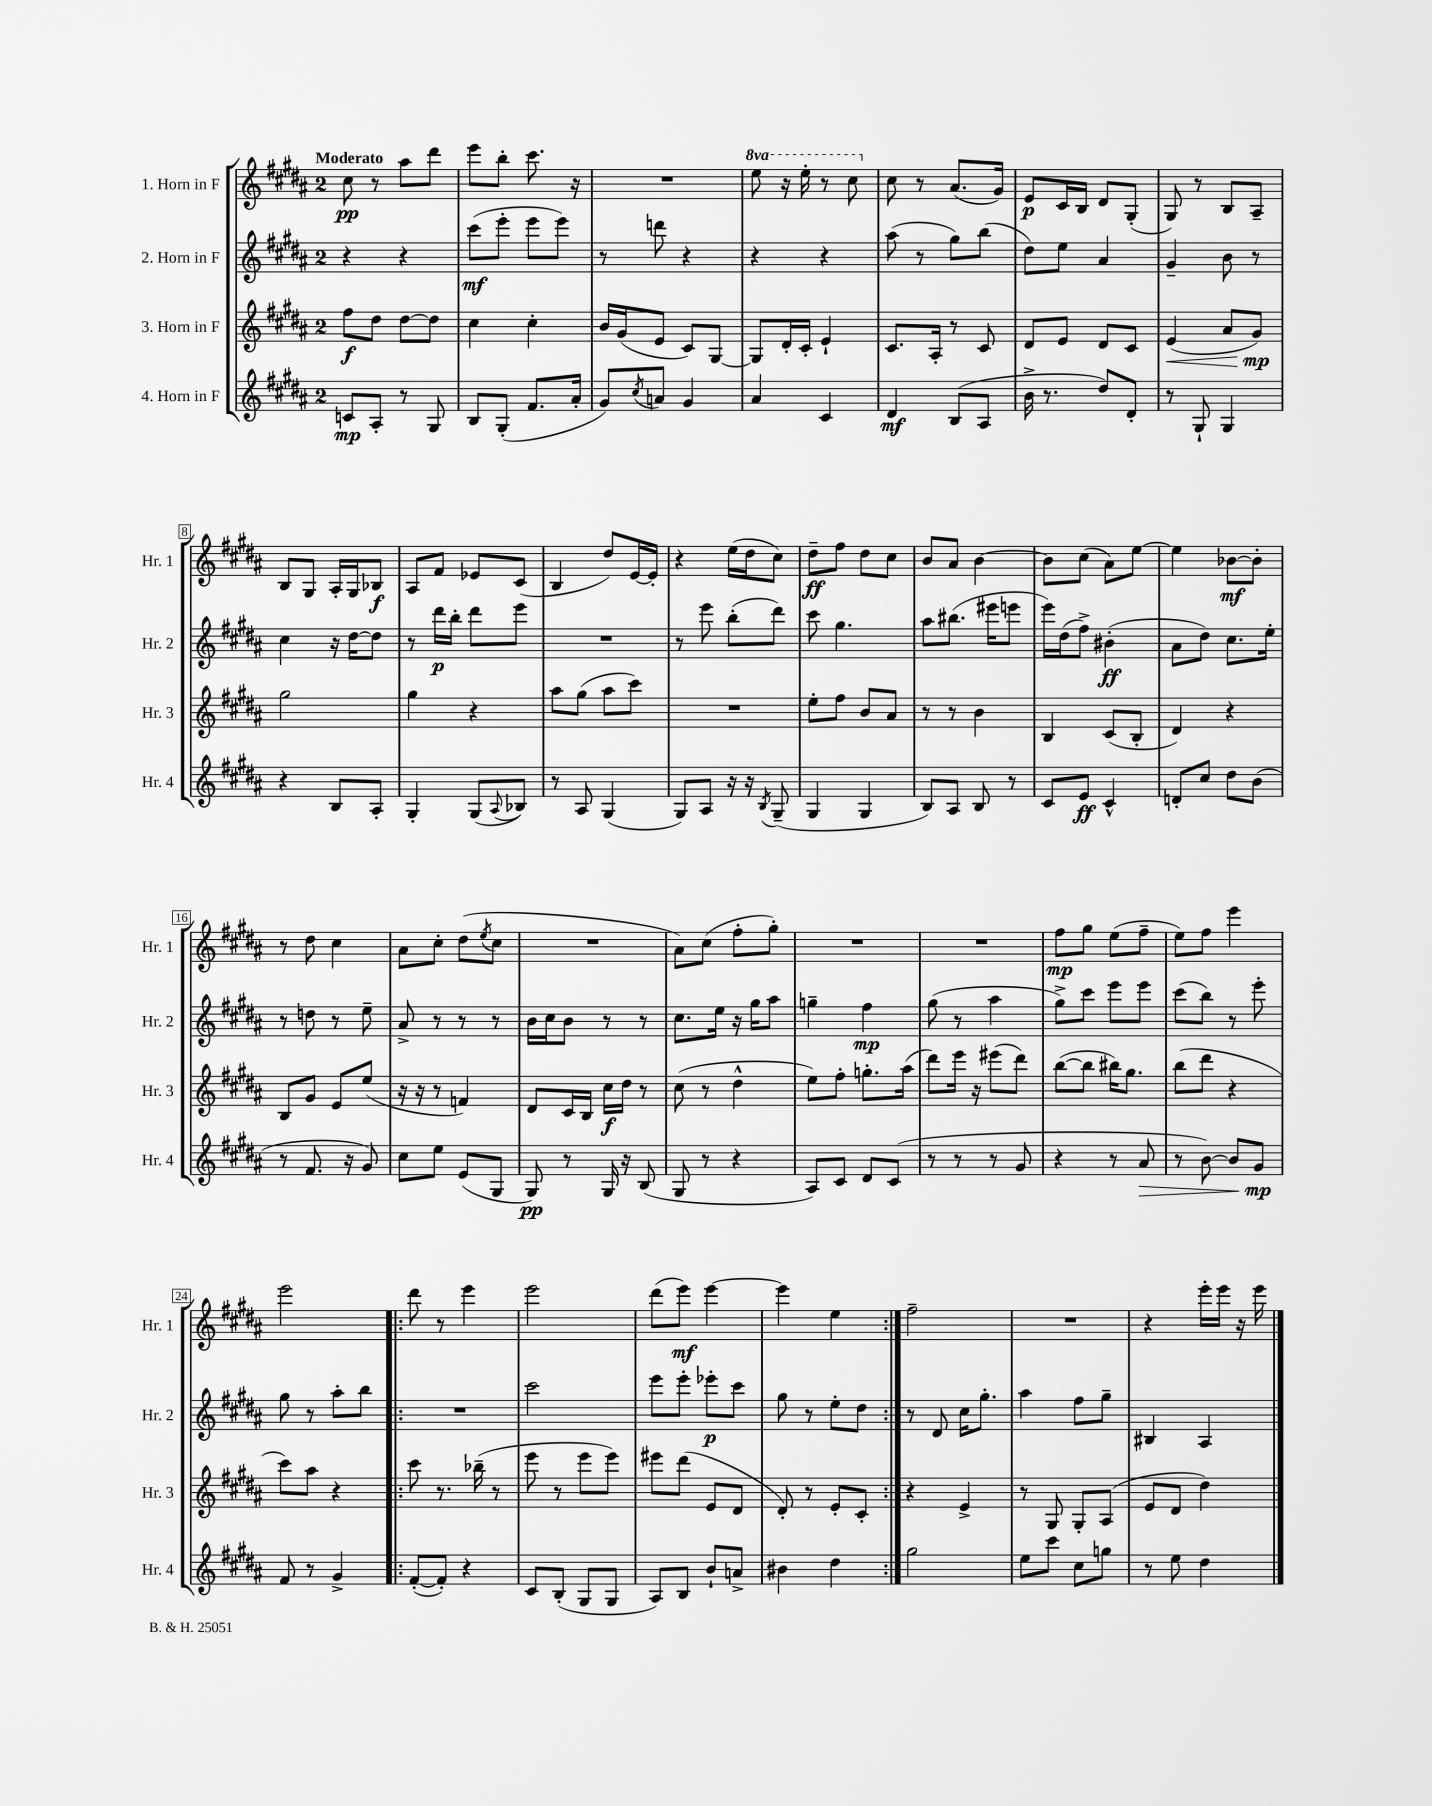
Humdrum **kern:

**kern	**kern	**kern	**kern
*staff4	*staff3	*staff2	*staff1
*clefG2	*clefG2	*clefG2	*clefG2
*k[f#c#g#d#a#]	*k[f#c#g#d#a#]	*k[f#c#g#d#a#]	*k[f#c#g#d#a#]
*M2/4	*M2/4	*M2/4	*M2/4
8c/L	8ff#\L	4r	8cc#\
8A#'/J	8dd#\J	.	8r
8r	[8dd#\L	4r	8aa#\L
8G#/	8dd#\]J	.	8ddd#\J
=	=	=	=
8B/L	4cc#\	(8ccc#\L	8eee\L
(8G#'/J	.	8eee'\J	8bb'\J
8.f#/L	4cc#'\	8eee\L	8.ccc#\
.	.	8eee\J)	.
16a#'/Jk	.	.	16r
=	=	=	=
8g#/L)	16b/LL	8r	2r
.	(16g#/J	.	.
8qcc#/	.	.	.
8a/J	8e/J	8ddd\	.
4g#/	8c#/L)	4r	.
.	[8G#/J	.	.
=	=	=	=
4a#/	8G#/]L	4r	8eee\
.	16d#'/L	.	16r
.	16c#'/JJ	.	16eee'\
4c#/	4e`/	4r	8r
.	.	.	8ccc#\
=	=	=	=
4d#/	8.c#/L	(8aa#\	8cc#\
.	.	8r	8r
.	16A#'/Jk	.	.
(8B/L	8r	8gg#\L)	(8.a#/L
8A#/J	8c#/	(8bb\J	.
.	.	.	16g#/Jk)
=	=	=	=
16b^\	8d#/L	8dd#\L)	8e/L
8.r	.	.	.
.	8e/J	8ee\J	16c#/L
.	.	.	16B/JJ
8dd#/L)	8d#/L	4a#/	8d#/L
8d#'/J	8c#/J	.	(8G#'/J
=	=	=	=
8r	(4e/	4g#~/	8G#/)
8G#`/	.	.	8r
4G#/	8a#/L	8b\	8B/L
.	8g#/J)	8r	8A#~/J
=	=	=	=
4r	2gg#\	4cc#\	8B/L
.	.	.	8G#/J
8B/L	.	16r	16A#'/LL
.	.	[16dd#\LK	16G#/J
8A#'/J	.	8dd#\]J	8B-/J
=	=	=	=
4G#'/	4gg#\	8r	8A#/L
.	.	16ddd#\LL	8f#/J
.	.	16bb'\JJ	.
(8G#/L	4r	8ddd#\L	8e-/L
8qqA#/	.	.	.
8B-/J)	.	8eee\J	(8c#/J
=	=	=	=
8r	8aa#\L	2r	4B/
8A#/	(8gg#\J	.	.
(4G#/	8aa#\L	.	8dd#/L)
.	8ccc#\J)	.	[16e/L
.	.	.	16e'/]JJ
=	=	=	=
8G#/L)	2r	8r	4r
8A#/J	.	8eee\	.
16r	.	(8bb'\L	(16ee\LL
16r	.	.	16dd#\J
8qB/	.	.	.
(8G#~/	.	8ddd#\J)	8cc#\J)
=	=	=	=
4G#/	8ee'\L	8ccc#\	8dd#~\L
.	8ff#\J	4.gg#\	8ff#\J
4G#/	8b/L	.	8dd#\L
.	8a#/J	.	8cc#\J
=	=	=	=
8B/L)	8r	8aa#\L	8b/L
8A#/J	8r	(8.bb#\J	8a#/J
8B/	4b\	.	[4b\
.	.	16eee#\LK	.
8r	.	8eee\J	.
=	=	=	=
8c#/L	4B/	16eee\LL)	8b\]L
.	.	(16dd#\J	.
8e/J	.	8ff#^\J)	(8cc#\J
4c#^^/	(8c#/L	(4b#'\	8a#\L)
.	8B'/J	.	[8ee\J
=	=	=	=
8d'/L	4d#/)	8a#\L	4ee\]
8cc#/J	.	8dd#\J)	.
8dd#\L	4r	8.cc#\L	[8b-\L
(8b\J	.	.	8b-'\]J
.	.	16ee'\Jk	.
=	=	=	=
8r	8B/L	8r	8r
8.f#/	8g#/J	8dd\	8dd#\
.	8e/L	8r	4cc#\
16r	.	.	.
8g#/)	(8ee/J	8ee~\	.
=	=	=	=
8cc#\L	16r	8a#^/	8a#\L
.	16r	.	.
8ee\J	8r	8r	8cc#'\J
(8e/L	4f/)	8r	(8dd#\L
.	.	.	8qee/
8G#/J	.	8r	8cc#\J
=	=	=	=
8G#/)	8d#/L	16b\LL	2r
.	.	16cc#\J	.
8r	16c#/L	8b\J	.
.	16B/JJ	.	.
16G#/	16cc#\LL	8r	.
16r	16dd#\JJ	.	.
(8B/	8r	8r	.
=	=	=	=
8G#/	(8cc#\	8.cc#\L	8a#\L)
8r	8r	.	(8cc#\J
.	.	16ee\Jk	.
4r	4dd#^^\	16r	8ff#'\L
.	.	16gg#\LK	.
.	.	8aa#\J	8gg#'\J)
=	=	=	=
8A#/L)	8ee\L)	4gg~\	2r
8c#/J	8ff#'\J	.	.
8d#/L	8.gg'\L	4ff#\	.
(8c#/J	.	.	.
.	(16aa#\Jk	.	.
=	=	=	=
8r	8ddd#\L)	(8gg#\	2r
8r	16eee\Jk	8r	.
.	16r	.	.
8r	(8eee#\L	4aa#\	.
8g#/	8ddd#\J)	.	.
=	=	=	=
4r	([8bb\L	8gg#^\L)	8ff#\L
.	8bb\]J	8ccc#\J	8gg#\J
8r	16bb#\LK)	8eee\L	(8ee\L
.	8.gg#\J	.	.
8a#/	.	8eee\J	8ff#~\J
=	=	=	=
8r	(8bb\L	(8ccc#\L	8ee\L)
[8b\)	8ddd#\J	8bb\J)	8ff#\J
8b/]L	4r	8r	4eee\
8g#/J	.	8eee'\	.
=	=	=	=
8f#/	8ccc#\L)	8gg#\	2eee\
8r	8aa#\J	8r	.
4g#^/	4r	8aa#'\L	.
.	.	8bb\J	.
=!|:	=!|:	=!|:	=!|:
([8f#'/L	8ccc#\	2r	8ddd#\
8f#'/]J)	8.r	.	8r
4r	.	.	4eee\
.	(16bb-~\	.	.
.	8r	.	.
=	=	=	=
8c#/L	8eee\	2ccc#\	2eee\
(8B'/J	8r	.	.
8G#/L	8eee\L	.	.
8G#/J	8eee\J)	.	.
=	=	=	=
8A#/L)	8eee#\L	8eee\L	(8ddd#\L
8B/J	(8ddd#\J	8eee'\J	8eee\J)
8b`/L	8e/L	8eee-'\L	[4eee\
8a^/J	8d#/J	8ccc#\J	.
=	=	=	=
4b#\	8d#'/)	8gg#\	4eee\]
.	8r	8r	.
4dd#\	8e'/L	8ee'\L	4ee\
.	8c#'/J	8dd#\J	.
=:|!	=:|!	=:|!	=:|!
2gg#\	4r	8r	2ff#~\
.	.	8d#/	.
.	4e^/	16cc#\LK	.
.	.	8.gg#'\J	.
=	=	=	=
8ee\L	8r	4aa#\	2r
8ccc#\J	8G#/	.	.
8cc#\L	8G#'/L	8ff#\L	.
8gg\J	(8A#/J	8gg#~\J	.
=	=	=	=
8r	8e/L	4B#/	4r
8ee\	8d#/J	.	.
4dd#\	4dd#\)	4A#/	16eee'\LL
.	.	.	16eee\JJ
.	.	.	16r
.	.	.	16eee\
==	==	==	==
*-	*-	*-	*-
